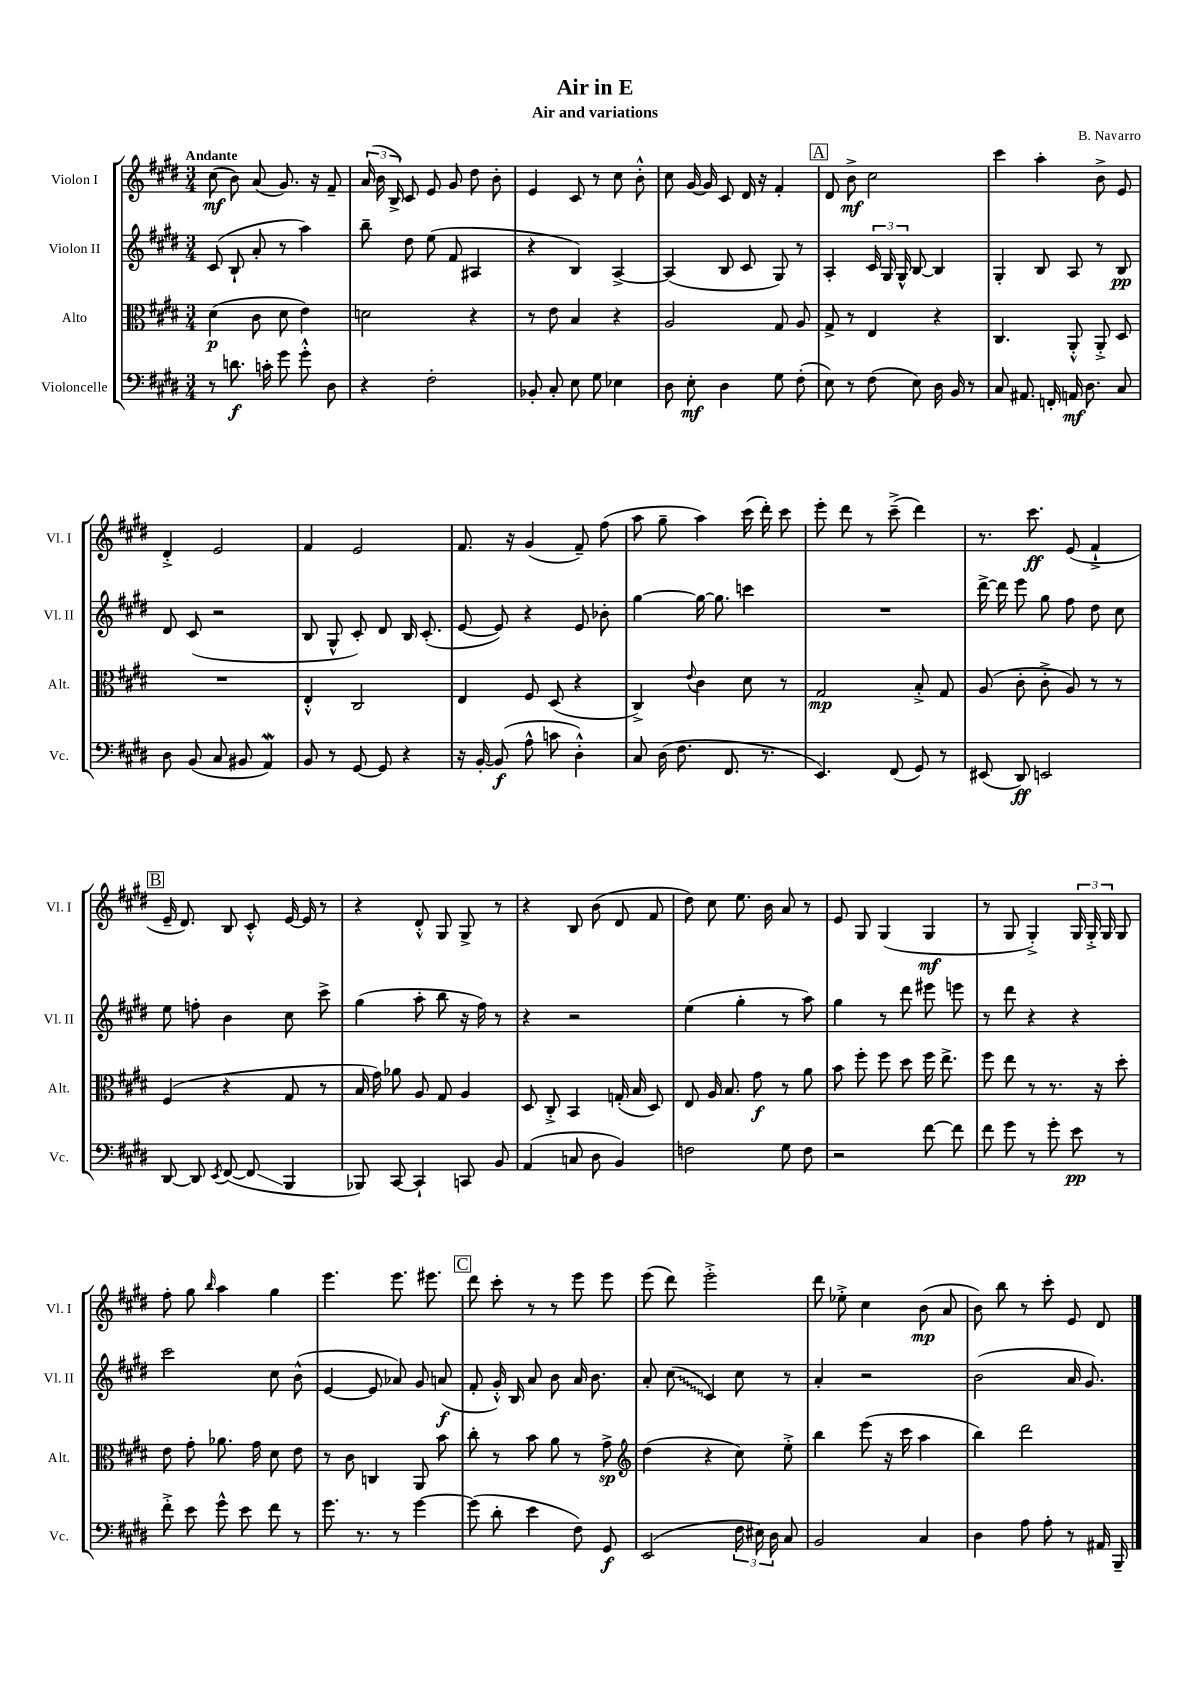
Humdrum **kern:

**kern	**kern	**kern	**kern
*staff4	*staff3	*staff2	*staff1
*clefF4	*clefC3	*clefG2	*clefG2
*k[f#c#g#d#]	*k[f#c#g#d#]	*k[f#c#g#d#]	*k[f#c#g#d#]
*M3/4	*M3/4	*M3/4	*M3/4
8r	(4d#	(8c#	(8cc#
8.d	.	8B`	8b)
.	8c#	8a'	(8a
16c'	.	.	.
8g#	8d#	8r	8.g#)
8g#'^^	4e)	4aa)	.
.	.	.	16r
8D#	.	.	8f#~
=	=	=	=
4r	2d	8bb~	(24a
.	.	.	24b
.	.	.	24B^)
.	.	8dd#	8c#
2F#'	.	(8ee	8e
.	.	8f#	8g#
.	4r	4A#	8dd#
.	.	.	8b'
=	=	=	=
8BB-'	8r	4r	4e
8C#'	8e	.	.
8E	4B	4B)	8c#
8G#	.	.	8r
4E-	4r	[4A^	8cc#
.	.	.	8b'^^
=	=	=	=
8D#	2A	(4A]	8cc#
8E'	.	.	[16g#
.	.	.	16g#]
4D#	.	8B	8c#
.	.	8c#	16d#
.	.	.	16r
8G#	8G#	8G#)	4f#'
(8F#'	8A	8r	.
=	=	=	=
8E)	8G#^	4A'	8d#
8r	8r	.	8b^
(8F#	4E	24c#	2cc#
.	.	24G#	.
.	.	24G#^^	.
8E)	.	[8B	.
16D#	4r	4B]	.
16BB	.	.	.
8r	.	.	.
=	=	=	=
8C#	4.C#	4G#'	4ccc#
8.AA#	.	.	.
.	.	8B	4aa'
16FF'	.	.	.
16AA	8AA'^^	8A	.
8.D#	.	.	.
.	8AA'^	8r	8b^
8C#	8D#	8B	8e
=	=	=	=
8D#	2.r	8d#	4d#'^
(8BB	.	(8c#	.
8C#	.	2r	2e
8BB#	.	.	.
4AA)	.	.	.
=	=	=	=
8BB	4E'^^	8B	4f#
8r	.	8G#^^	.
[8GG#	2C#	8c#')	2e
8GG#]	.	8d#	.
4r	.	16B	.
.	.	(8.c#'	.
=	=	=	=
16r	4E	[8e	8.f#
[16BB'	.	.	.
(8BB]	.	8e])	.
.	.	.	16r
8A^^	8F#	4r	(4g#
8c	(8D#	.	.
4D#'^^)	4r	8e	8f#~)
.	.	8b-'	(8ff#
=	=	=	=
8C#	4C#^)	[4gg#	8aa
(16D#	.	.	8gg#~
8.F#	.	.	.
.	8qqe	.	.
.	4c#	16gg#_	4aa)
.	.	8.gg#]	.
8.FF#	.	.	.
.	8d#	4ccc	(16ccc#
8.r	.	.	16ddd#')
.	8r	.	8ccc#
=	=	=	=
4.EE)	2G#	2.r	8eee'
.	.	.	8ddd#
.	.	.	8r
(8FF#	.	.	(8ccc#~^
8GG#)	8B'^	.	4ddd#)
8r	8G#	.	.
=	=	=	=
(8EE#	(8A	[16ddd#^	8.r
.	.	16ddd#]	.
8DD#)	8c#'	8eee	.
.	.	.	8.ccc#
2EE	8c#'^	8gg#	.
.	8A)	8ff#	(8e
.	8r	8dd#	4f#`^
.	8r	8cc#	.
=	=	=	=
[8DD#	(4F#	8ee	16e~
.	.	.	8.d#)
8DD#]	.	8ff'	.
8qEE	.	.	.
([8FF#	4r	4b	8B
8FF#]	.	.	8c#'^^
4BBB	8G#	8cc#	[16e
.	.	.	16e]
.	8r	8ccc#^	8r
=	=	=	=
8BBB-)	16B	(4gg#	4r
.	16g#)	.	.
[8CC#	8a-	.	.
4CC#`]	8A	8aa'	8d#'^^
.	8G#	8bb	8G#
8CC	4A	16r	8G#^
.	.	16ff#)	.
8BB	.	8r	8r
=	=	=	=
(4AA	8D#	4r	4r
.	8C#'^	.	.
8C	4BB	2r	8B
8D#	.	.	(8b
4BB)	(16G'	.	8d#
.	16B	.	.
.	8D#)	.	8f#
=	=	=	=
2F	8E	(4ee	8dd#)
.	16A	.	8cc#
.	8.B	.	.
.	.	4gg#'	8.ee
.	8g#	.	.
.	.	.	16b
8G#	8r	8r	8a
8F	8a	8aa)	8r
=	=	=	=
2r	8b	4gg#	8e
.	8ff#'	.	8G#
.	8ff#	8r	(4G#
.	8dd#	8ddd#	.
[8f#	16ff#	8eee#	4G#
.	8.ee^	.	.
8f#]	.	8eee	.
=	=	=	=
8f#	8ff#	8r	8r
8g#	8ee	8ddd#	8G#
8r	8r	4r	4G#'^)
8g#'	8.r	.	.
8e	.	4r	24G#
.	.	.	24G#'^
.	16r	.	.
.	.	.	24G#
8r	8dd#'	.	8G#
=	=	=	=
8f#'^	8e	2ccc#	8ff#'
8e	8g#'	.	8gg#
.	.	.	16qqbb
8g#^^	8.a-	.	4aa
8e	.	.	.
.	16g#	.	.
8f#	8d#	8cc#	4gg#
8r	8e	(8b^^	.
=	=	=	=
8.g#	8r	[4e	4.eee
.	8c#	.	.
8.r	.	.	.
.	4C	8e]	.
8r	.	8a-)	8.eee
[4g#	8AA	8g#	.
.	.	.	8.eee#
.	8b	(8a	.
=	=	=	=
(8g#]	8cc#'	8f#'	8ddd#
8d#'	8r	16g#'^^)	8ccc#'
.	.	16B	.
4e	8b	8a	8r
.	8a	8b	8r
8F#)	8r	16a	8eee
.	.	8.b	.
8GG#	8g#^	.	8eee
=	=	=	=
*	*clefG2	*	*
(2EE	(4dd#	8a'	(8eee
.	.	(8cc#	8ddd#)
.	4r	4c#)	2eee'^
24F#	8cc#)	8cc#	.
24E#)	.	.	.
24D#	.	.	.
8C#	8ee'^	8r	.
=	=	=	=
2BB	4bb	4a'	8ddd#
.	.	.	8ee-'^
.	(8eee	2r	4cc#
.	16r	.	.
.	16ccc#	.	.
4C#	4aa	.	(8b
.	.	.	8a
=	=	=	=
4D#	4bb)	(2b	8b)
.	.	.	8bb
8A	2ddd#	.	8r
8A'	.	.	8ccc#'
8r	.	16a	8e
.	.	8.g#)	.
16AA#	.	.	8d#
16BBB~	.	.	.
==	==	==	==
*-	*-	*-	*-
